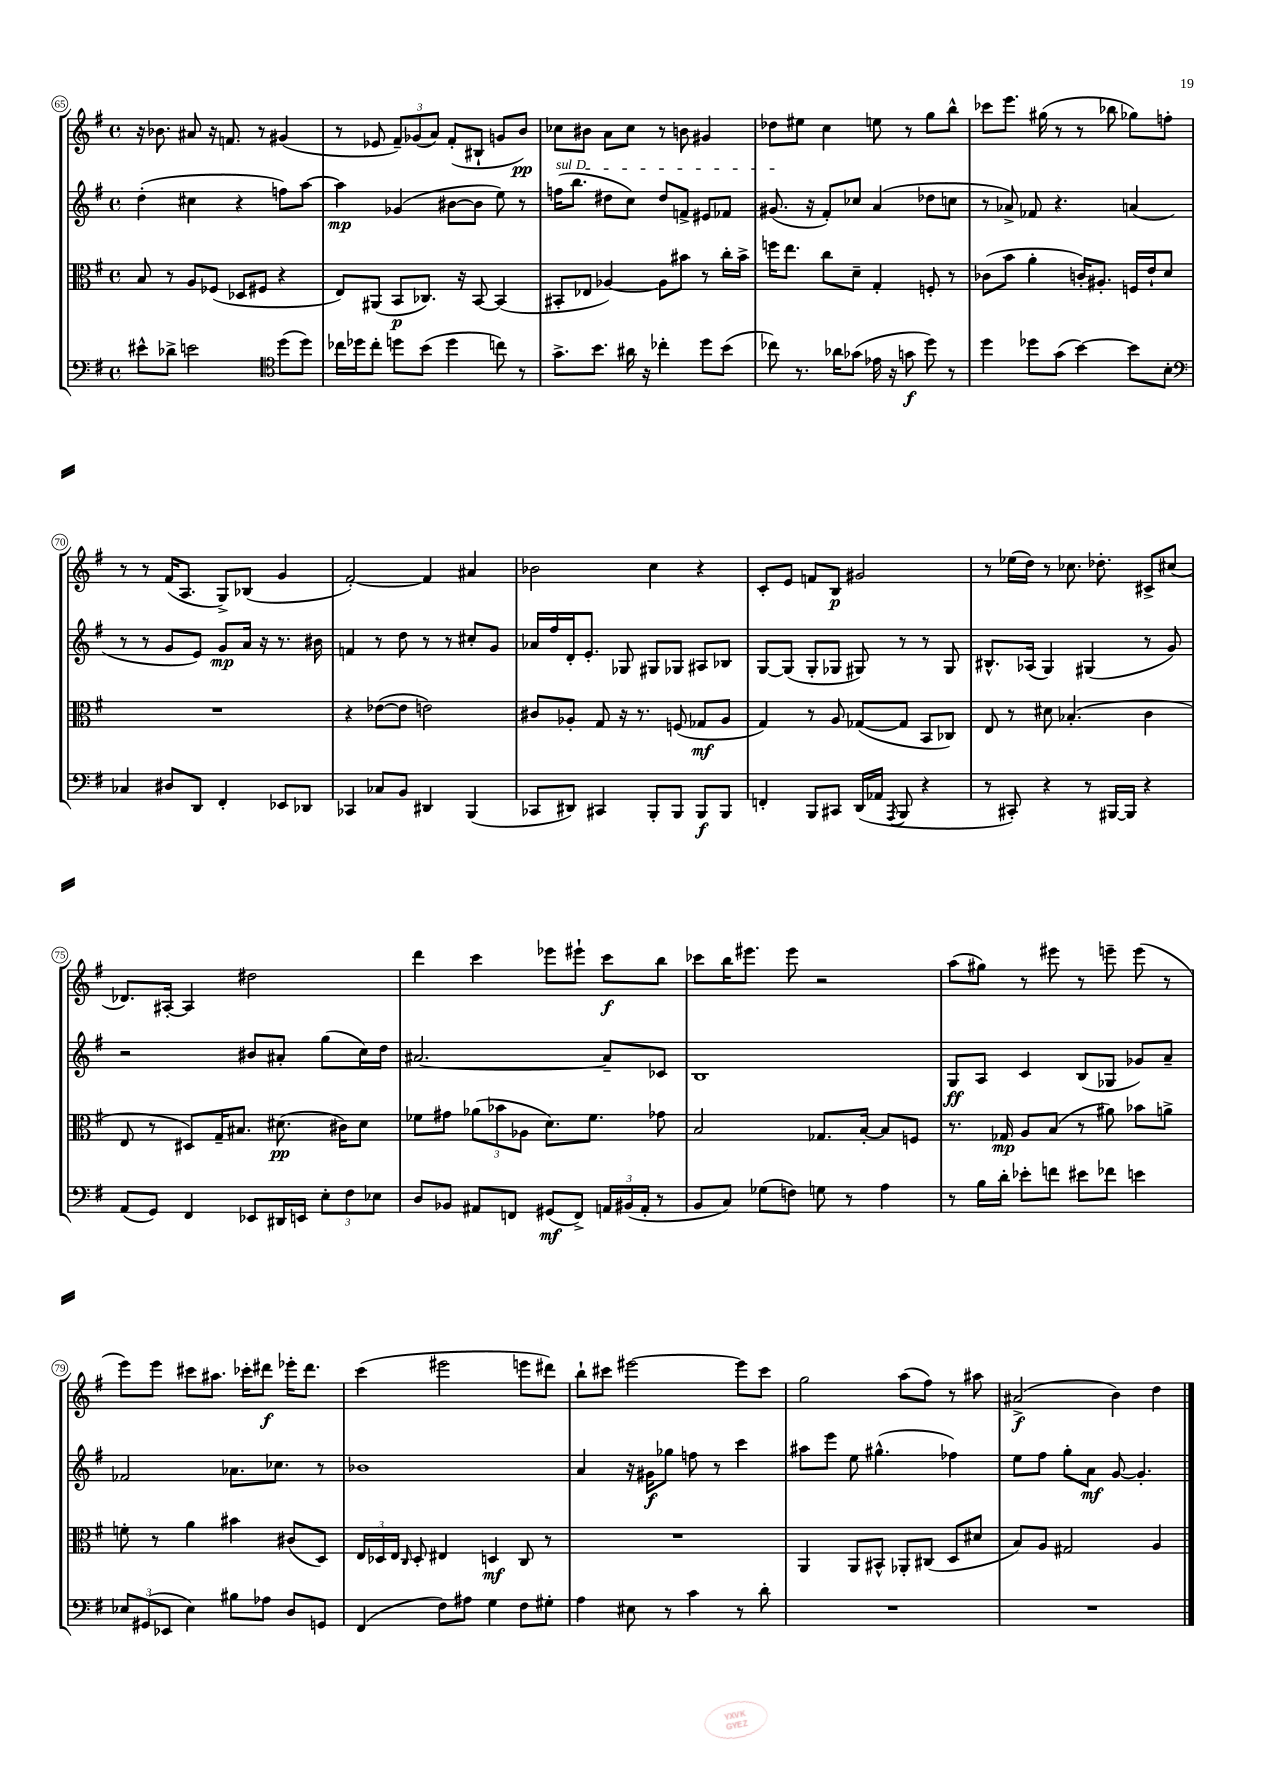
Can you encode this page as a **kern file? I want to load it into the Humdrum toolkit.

**kern	**dynam	**kern	**dynam	**kern	**dynam	**kern	**dynam
*part4	*part4	*part3	*part3	*part2	*part2	*part1	*part1
*staff4	*staff4	*staff3	*staff3	*staff2	*staff2	*staff1	*staff1
*clefF4	*	*clefC3	*	*clefG2	*	*clefG2	*
*k[f#]	*	*k[f#]	*	*k[f#]	*	*k[f#]	*
*M4/4	*	*M4/4	*	*M4/4	*	*M4/4	*
*met(c)	*	*met(c)	*	*met(c)	*	*met(c)	*
=65	=65	=65	=65	=65	=65	=65	=65
8e#X^^\L	.	8B/	.	(4dd'\	.	16r	.
.	.	.	.	.	.	8.b-X\	.
8d-X^\J	.	8r	.	.	.	.	.
2en\	.	8A/L	.	4cc#X\	.	8a#X/	.
.	.	(8F-X/J	.	.	.	16r	.
.	.	.	.	.	.	8.fn/	.
.	.	8D-X/L	.	4r	.	.	.
.	.	8F#X/J	.	.	.	8r	.
*clefC4	*	*	*	*	*	*	*
(8dd\L	.	4r	.	8ffn\L)	.	(4g#X/	.
8dd\J)	.	.	.	[8aa\J	.	.	.
=66	=66	=66	=66	=66	=66	=66	=66
16cc-X\LL	.	8E/L)	.	4aa\]	mp	8r	.
16dd-X\J	.	.	.	.	.	.	.
8cc-'\J	.	(8AA#X/J	.	.	.	8e-X/	.
8ddn\L	.	8BB/L	p	(4g-X/	.	12f#~/L)	.
.	.	.	.	.	.	(12g-X/	.
(8b\J	.	8.C-X/J)	.	.	.	.	.
.	.	.	.	.	.	12a/J)	.
4dd\	.	.	.	[8b#X\L	.	(8f#'/L	.
.	.	16r	.	.	.	.	.
.	.	[8BB/	.	8b#\J]	.	8B#X`/J	.
8ccn\)	.	(4BB/]	.	8ee\)	.	8gn/L	.
8r	.	.	.	8r	.	8b/J)	pp
=67	=67	=67	=67	=67	=67	=67	=67
!	!	!	!	!LO:TX:a:i:t=sul D	!	!	!
8.g^\L	.	8BB#X'/L	.	(16ffn\KL	.	8cc-X\L	.
.	.	.	.	8.bb\J	.	.	.
.	.	8E-X/J	.	.	.	8b#X\J	.
8.b\J	.	.	.	.	.	.	.
.	.	[4A-X/)	.	8dd#X\L	.	8a\L	.
16a#X\	.	.	.	8cc\J)	.	8cc-\J	.
16r	.	.	.	.	.	.	.
4cc-X'\	.	8A-\L]	.	8dd#/L	.	8r	.
.	.	8b#X\J	.	8fn^/J	.	8bn\	.
8dd\L	.	8r	.	8e#X/L	.	4g#X/	.
(8b\J	.	16cc'\LL	.	8f-X/J	.	.	.
.	.	16b#^\JJ	.	.	.	.	.
=68	=68	=68	=68	=68	=68	=68	=68
8cc-X\)	.	16ffn\KL	.	(8.g#X/	.	8dd-X\L	.
.	.	8.ee\J	.	.	.	.	.
8.r	.	.	.	.	.	8ee#X\J	.
.	.	.	.	16r	.	.	.
.	.	8cc\L	.	8f#'/L)	.	4cc\	.
16a-X\KL	.	.	.	.	.	.	.
(8g-X\J	.	8d~\J	.	8cc-X/J	.	.	.
16e-X\	.	4G'/	.	(4a/	.	8een\	.
16r	.	.	.	.	.	.	.
8gn\	f	.	.	.	.	8r	.
8dd\)	.	8Fn'/	.	8dd-X\L	.	8gg\L	.
8r	.	8r	.	8ccn\J	.	8bb^^\J	.
=69	=69	=69	=69	=69	=69	=69	=69
4dd\	.	(8c-X\L	.	8r	.	8ccc-X\L	.
.	.	8b\J	.	8a-X^/)	.	8.eee\J	.
8dd-X\L	.	4a'\	.	8f-X/	.	.	.
.	.	.	.	.	.	(16gg#X\	.
(8g\J	.	.	.	4.r	.	8r	.
[4b\)	.	16cn'/KL)	.	.	.	8r	.
.	.	8.A#X'/J	.	.	.	.	.
.	.	.	.	.	.	8bb-X\	.
8b\L]	.	16Fn/LL	.	(4an/	.	8gg-X\L)	.
.	.	16e`/J	.	.	.	.	.
8B'\J	.	8d/J	.	.	.	8ffn'\J	.
!!LO:LB:g=z
=70	=70	=70	=70	=70	=70	=70	=70
*clefF4	*	*	*	*	*	*	*
4C-X/	.	1r	.	8r	.	8r	.
.	.	.	.	8r	.	8r	.
8D#X/L	.	.	.	8g/L	.	(16f#/KL	.
.	.	.	.	.	.	8.A/J	.
8DD/J	.	.	.	8e/J)	.	.	.
4FF#'/	.	.	.	8g/L	mp	8G^/L)	.
.	.	.	.	16a/Jk	.	(8B-X/J	.
.	.	.	.	16r	.	.	.
8EE-X/L	.	.	.	8.r	.	4g/	.
8DD-X/J	.	.	.	.	.	.	.
.	.	.	.	16b#X\	.	.	.
=71	=71	=71	=71	=71	=71	=71	=71
4CC-X/	.	4r	.	4fn/	.	[2f#'/)	.
8C-X/L	.	([8e-X\L	.	8r	.	.	.
8BB/J	.	8e-\J]	.	8dd\	.	.	.
4DD#X/	.	2en\)	.	8r	.	4f#/]	.
.	.	.	.	8r	.	.	.
(4BBB/	.	.	.	8cc#X'/L	.	4a#X/	.
.	.	.	.	8g/J	.	.	.
=72	=72	=72	=72	=72	=72	=72	=72
8CC-X/L	.	8c#X/L	.	16a-X/LL	.	2b-X\	.
.	.	.	.	16ff#/	.	.	.
8DD#X/J)	.	8A-X'/J	.	16d'/J	.	.	.
.	.	.	.	8.e'/J	.	.	.
4CC#X/	.	8G/	.	.	.	.	.
.	.	16r	.	8G-X/	.	.	.
.	.	8.r	.	.	.	.	.
8BBB'/L	.	.	.	8G#X/L	.	4cc\	.
8BBB/J	.	(8Fn/	.	8G-X/J	.	.	.
8BBB/L	f	8G-X/L	mf	8A#X/L	.	4r	.
8BBB/J	.	8A-/J	.	8B-X/J	.	.	.
=73	=73	=73	=73	=73	=73	=73	=73
4FFn'/	.	4G/)	.	[8G/L	.	8c'/L	.
.	.	.	.	(8G/J]	.	8e/J	.
8BBB/L	.	8r	.	8G'/L	.	8fn/L	.
8CC#X/J	.	8A/	.	8G-X/J	.	8B/J	p
(16DD/LL	.	([8G-X/L	.	8G#X/)	.	2g#X/	.
16AA-X/JJ	.	.	.	.	.	.	.
8qAAA/	.	.	.	.	.	.	.
8BBB/	.	8G-/J]	.	8r	.	.	.
4r	.	8BB/L	.	8r	.	.	.
.	.	8C-X/J)	.	8G#/	.	.	.
=74	=74	=74	=74	=74	=74	=74	=74
8r	.	8E/	.	8.B#X^^/L	.	8r	.
8CC#X'/)	.	8r	.	.	.	(16ee-X\LL	.
.	.	.	.	(16A-X/Jk	.	16dd\JJ)	.
4r	.	8d#X\	.	4G/)	.	8r	.
.	.	(4.B-X'/	.	.	.	8.cc-X\	.
8r	.	.	.	(4G#X/	.	.	.
.	.	.	.	.	.	8.dd-X'\	.
[16BBB#X/LL	.	.	.	.	.	.	.
16BBB#/JJ]	.	.	.	.	.	.	.
4r	.	4c\	.	8r	.	8c#X^/L	.
.	.	.	.	8g/)	.	(8cc#X/J	.
!!LO:LB:g=z
=75	=75	=75	=75	=75	=75	=75	=75
(8AA/L	.	8E/	.	2r	.	8.d-X/L)	.
8GG/J)	.	8r	.	.	.	.	.
.	.	.	.	.	.	[16A#X'/Jk	.
4FF#/	.	8D#X/L)	.	.	.	4A#/]	.
.	.	16G~/K	.	.	.	.	.
.	.	8.B#X/J	.	.	.	.	.
8EE-X/L	.	.	.	8b#X/L	.	2dd#X\	.
16DD#X/L	.	(8.d#X\	pp	8a#X'/J	.	.	.
16EEn/JJ	.	.	.	.	.	.	.
12E'\L	.	.	.	(8gg\L	.	.	.
.	.	16c#X\KL)	.	.	.	.	.
12F#\	.	.	.	.	.	.	.
.	.	8d#\J	.	16cc\L)	.	.	.
12E-X\J	.	.	.	.	.	.	.
.	.	.	.	16dd\JJ	.	.	.
=76	=76	=76	=76	=76	=76	=76	=76
8D/L	.	8f-X\L	.	[2.a#X/	.	4ddd\	.
8BB-X/J	.	8g#X\J	.	.	.	.	.
8AA#X/L	.	(12a-X\L	.	.	.	4ccc\	.
.	.	12b-X\	.	.	.	.	.
8FFn/J	.	.	.	.	.	.	.
.	.	12A-X\J	.	.	.	.	.
(8GG#X/L	mf	8.d\L)	.	.	.	8eee-X\L	.
8FF^/J)	.	.	.	.	.	8eee#X`\J	.
.	.	8.f-\J	.	.	.	.	.
24AAn/LL	.	.	.	8a#~/L]	.	8ccc\L	f
(24BB#X/	.	.	.	.	.	.	.
24AA'/JJ	.	.	.	.	.	.	.
8r	.	8g-X\	.	8c-X/J	.	8bb\J	.
=77	=77	=77	=77	=77	=77	=77	=77
8BB/L	.	2B/	.	1B	.	8ccc-X\L	.
8C/J)	.	.	.	.	.	16bb\K	.
.	.	.	.	.	.	8.eee#X\J	.
(8G-X\L	.	.	.	.	.	.	.
8Fn\J)	.	.	.	.	.	8eee#\	.
8Gn\	.	8.G-X/L	.	.	.	2r	.
8r	.	.	.	.	.	.	.
.	.	[16B'/Jk	.	.	.	.	.
4A\	.	8B/L]	.	.	.	.	.
.	.	8Fn/J	.	.	.	.	.
=78	=78	=78	=78	=78	=78	=78	=78
8r	.	8.r	.	8G/L	ff	(8aa\L	.
16B\LL	.	.	.	8A/J	.	8gg#X\J)	.
16d'\JJ	.	16G-X/	mp	.	.	.	.
8e-X'\L	.	8A/L	.	4c/	.	8r	.
8fn\J	.	(8B/J	.	.	.	8eee#X\	.
8e#X\L	.	8r	.	(8B/L	.	8r	.
8f-X\J	.	8a#X\)	.	8G-X/J	.	8eeen~\	.
4en\	.	8b-X\L	.	8g-X/L)	.	(8eee\	.
.	.	8an^\J	.	8a~/J	.	8r	.
!!LO:LB:g=z
=79	=79	=79	=79	=79	=79	=79	=79
12E-X/L	.	8fn'\	.	2f-X/	.	8eee\L)	.
(12GG#X/	.	.	.	.	.	.	.
.	.	8r	.	.	.	8eee\J	.
12EE-X/J	.	.	.	.	.	.	.
4E-\)	.	4a\	.	.	.	8ccc#X\L	.
.	.	.	.	.	.	8.aa#X\J	.
8B#X\L	.	4b#X\	.	8.a-X\L	.	.	.
.	.	.	.	.	.	16ccc-X'\KL	.
8A-X\J	.	.	.	.	.	8ddd#X\J	f
.	.	.	.	8.cc-X\J	.	.	.
8D/L	.	(8c#X/L	.	.	.	16eee-X'\KL	.
.	.	.	.	.	.	8.ddd#\J	.
8GGn/J	.	8D/J)	.	8r	.	.	.
=80	=80	=80	=80	=80	=80	=80	=80
(4FF#/	.	24E/LL	.	1b-X	.	(4ccc\	.
.	.	24D-X/	.	.	.	.	.
.	.	24E/JJ	.	.	.	.	.
.	.	16qqC/	.	.	.	.	.
.	.	8D-'/	.	.	.	.	.
8F#\L)	.	4E#X/	.	.	.	2eee#X\	.
8A#X\J	.	.	.	.	.	.	.
4G\	.	4Dn/	mf	.	.	.	.
8F#\L	.	8C/	.	.	.	8eeen\L	.
8G#X'\J	.	8r	.	.	.	8ddd#X\J)	.
=81	=81	=81	=81	=81	=81	=81	=81
4A\	.	1r	.	4a/	.	8bb`\L	.
.	.	.	.	.	.	8ccc#X\J	.
8E#X\	.	.	.	16r	.	[2eee#X\	.
.	.	.	.	16g#X\KL	f	.	.
8r	.	.	.	8gg-X\J	.	.	.
4c\	.	.	.	8ffn\	.	.	.
.	.	.	.	8r	.	.	.
8r	.	.	.	4ccc\	.	8eee#\L]	.
8d'\	.	.	.	.	.	8ccc#\J	.
=82	=82	=82	=82	=82	=82	=82	=82
1r	.	4AA/	.	8aa#X\L	.	2gg\	.
.	.	.	.	8eee\J	.	.	.
.	.	8AA/L	.	8ee\	.	.	.
.	.	8BB#X^^/J	.	(4.gg#X^^\	.	.	.
.	.	8AA-X'/L	.	.	.	(8aa\L	.
.	.	(8C#X/J	.	.	.	8ff#\J)	.
.	.	8D/L	.	4ff-X\)	.	8r	.
.	.	8d#X/J	.	.	.	8aa#X\	.
=83	=83	=83	=83	=83	=83	=83	=83
1r	.	8B/L)	.	8ee\L	.	(2a#X^/	f
.	.	8A/J	.	8ff#\J	.	.	.
.	.	2G#X/	.	8gg'\L	.	.	.
.	.	.	.	8a\J	mf	.	.
.	.	.	.	[8g/	.	4b\)	.
.	.	.	.	4.g'/]	.	.	.
.	.	4A/	.	.	.	4dd\	.
==	==	==	==	==	==	==	==
*-	*-	*-	*-	*-	*-	*-	*-
